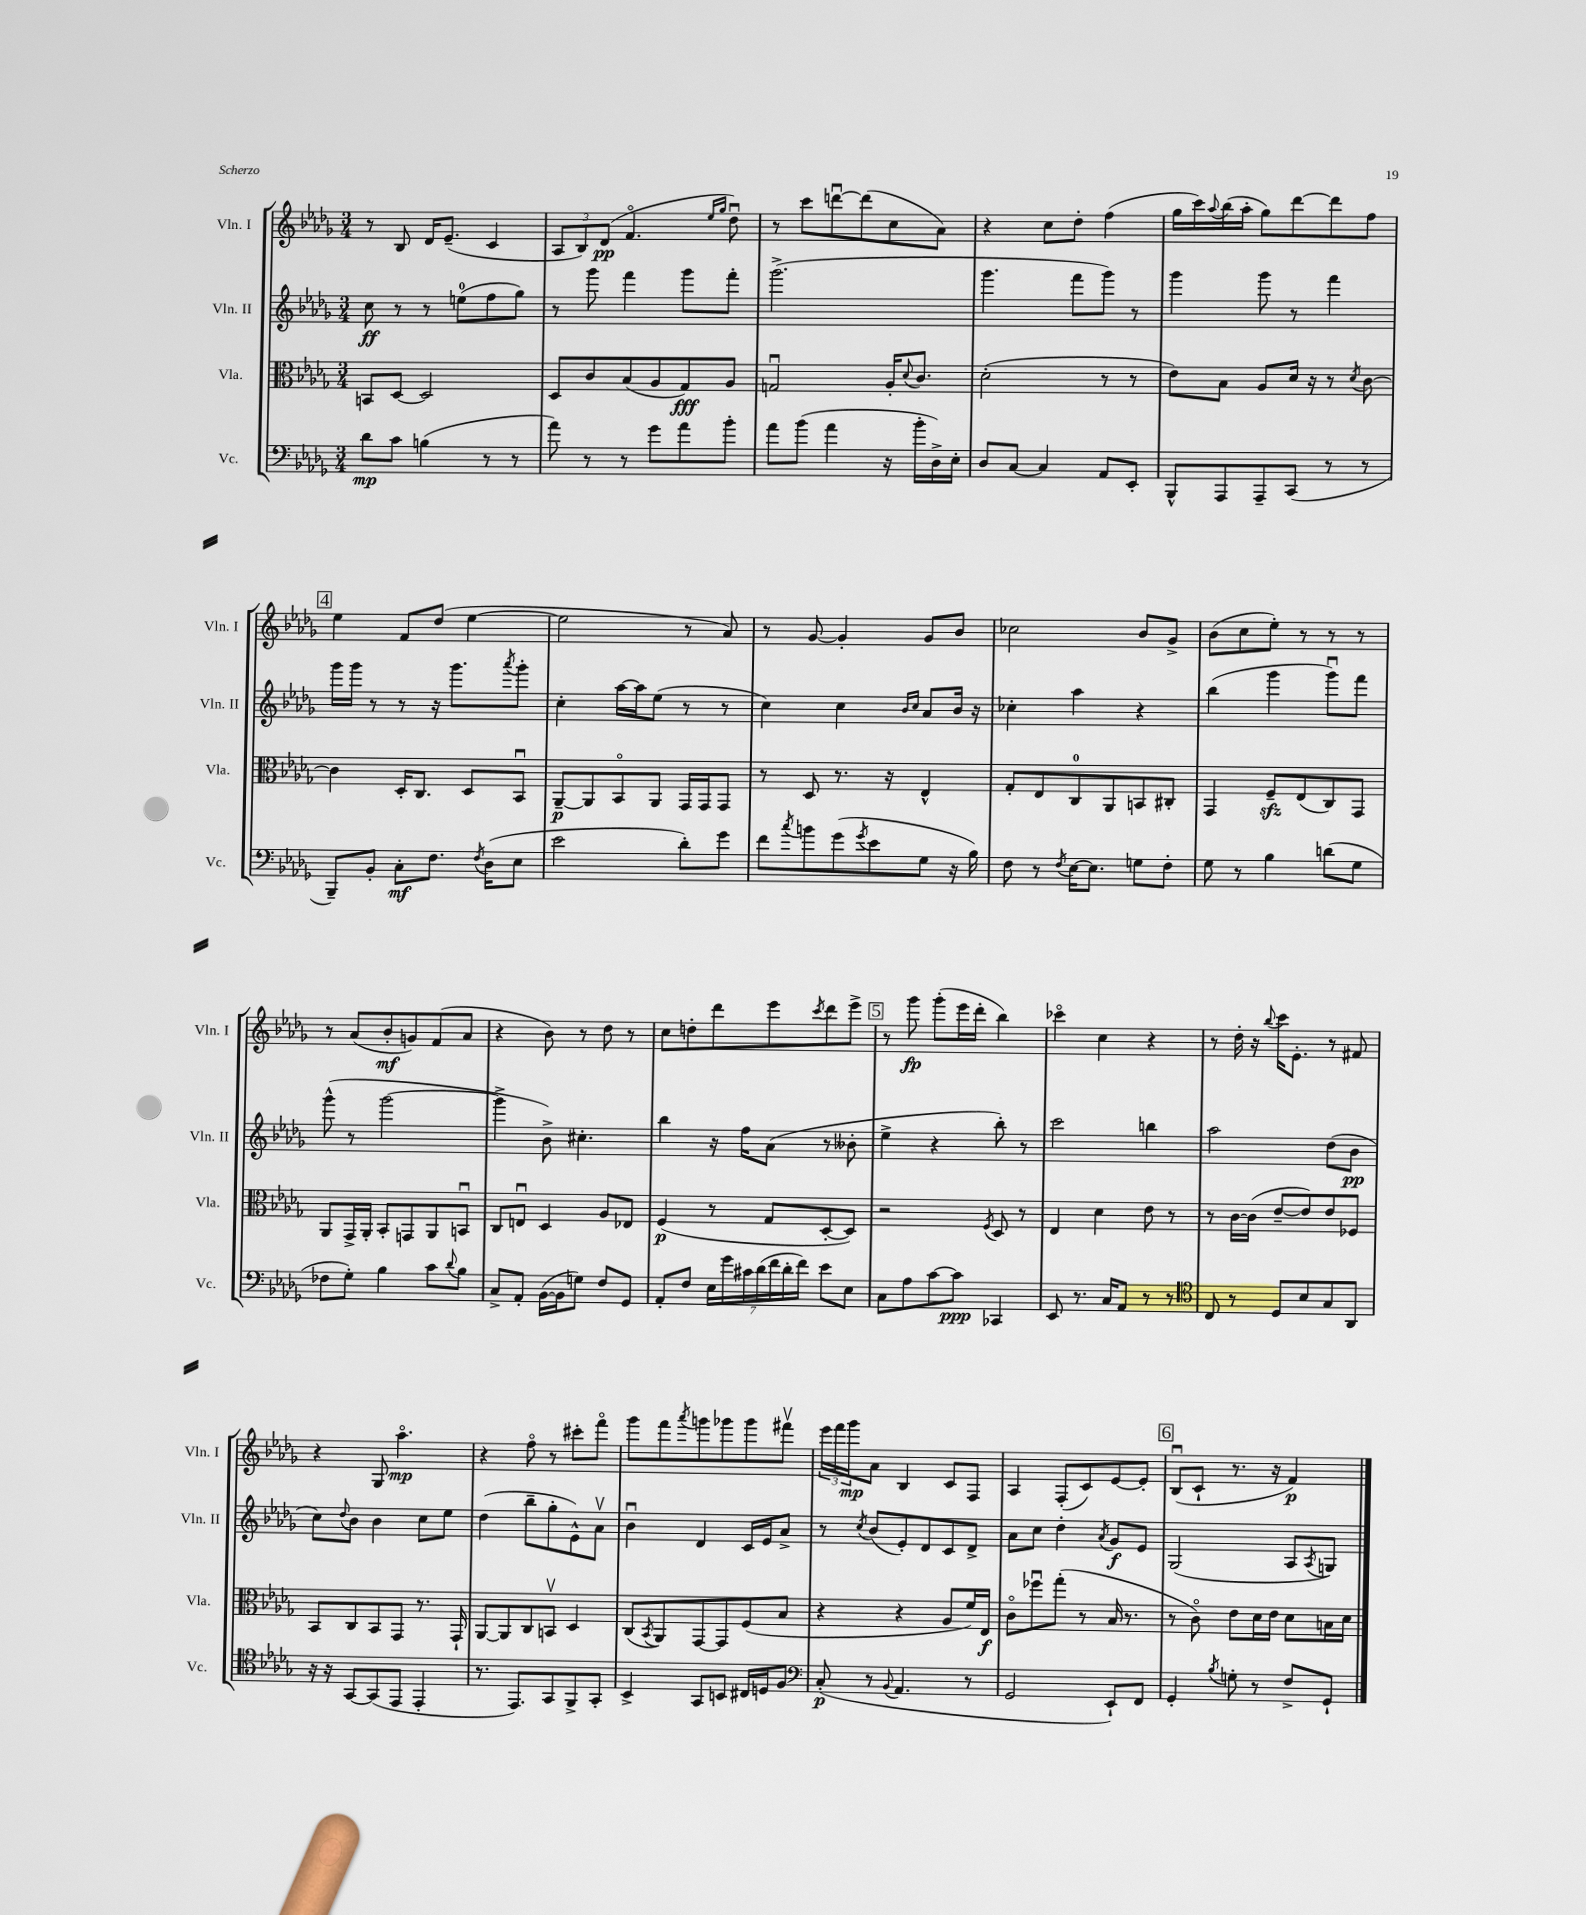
<<
\new StaffGroup <<
\new Staff = "s0" \with { instrumentName = "Vln. I" shortInstrumentName = "Vln. I" } {
    \clef treble \key des \major \numericTimeSignature \time 3/4
    r8 bes8 des'16 ees'8.--( c'4 |
    \tuplet 3/2 { aes8 bes8) des'8\pp( } f'4.\flageolet \grace { ees''16 ges''16 } des''8\downbow) |
    r8 c'''8 d'''8~\downbow d'''8( c''8 aes'8) |
    r4 c''8 des''8-. f''4( |
    ges''16 c'''16) \appoggiatura { aes''8 } bes''16( aes''16-. ges''8) des'''8~ des'''8 f''8 |
    \mark \markup { \box "4" } ees''4 f'8 des''8( ees''4~ |
    ees''2 r8 aes'8) |
    r8 ges'8~ ges'4-. ges'8 bes'8 |
    ces''2 bes'8 ges'8-> |
    bes'8( c''8 ees''8-.) r8 r8 r8 |
    r8 aes'8( bes'8-.\mf g'8) f'8( aes'8 |
    r4 bes'8) r8 des''8 r8 |
    c''8 d''8-. des'''8 ees'''8 \acciaccatura { c'''8 } des'''8 ees'''8-> |
    \mark \markup { \box "5" } r8 ges'''8\fp ges'''8-.( ees'''16 des'''16-. bes''4) |
    ces'''4\flageolet c''4 r4 |
    r8 des''16-. r16 \appoggiatura { bes''8 } c'''16 ees'8.-. r8 fis'8 |
    r4 ges8 aes''4.\flageolet\mp |
    r4 f''8\flageolet r8 cis'''8-. f'''8\flageolet |
    ges'''8 f'''8 \acciaccatura { aes'''8 } g'''8 ges'''8 ges'''8 fis'''8\upbow |
    \tuplet 3/2 { ees'''16 f'''16 ges'''16\mp } aes'8 bes4 c'8 f8 |
    aes4 f8-.( c'8) ees'8~ ees'8-. |
    \mark \markup { \box "6" } bes8\downbow( c'8-! r8. r16 f'4\p) \bar "|." |
}
\new Staff = "s1" \with { instrumentName = "Vln. II" shortInstrumentName = "Vln. II" } {
    \clef treble \key des \major \numericTimeSignature \time 3/4
    c''8\ff r8 r8 e''8-0( f''8 ges''8) |
    r8 ges'''8 f'''4 ges'''8 f'''8-. |
    ges'''2.->( |
    ges'''4. f'''8 ges'''8) r8 |
    ges'''4 ges'''8 r8 f'''4 |
    \mark \markup { \box "4" } ges'''16 ges'''16 r8 r8 r16 ges'''8. \acciaccatura { aes'''8 } ges'''8-. |
    c''4-. aes''16~ aes''16 ees''8( r8 r8 |
    c''4) c''4 \grace { bes'16 c''16 } aes'8 bes'16 r16 |
    ces''4-. aes''4 r4 |
    bes''4( ges'''4 ges'''8\downbow) f'''8 |
    ges'''8-^( r8 ges'''2~ |
    ges'''4-> bes'8->) cis''4.-. |
    bes''4 r16 f''16 aes'8( r8 beses'8-. |
    \mark \markup { \box "5" } ees''4-> r4 bes''8-.) r8 |
    c'''2 b''4 |
    aes''2 des''8( bes'8\pp |
    c''8) \appoggiatura { des''8 } bes'8 bes'4 c''8 ees''8 |
    des''4( bes''8-- ges''8-. ees'8-^) aes'8\upbow |
    bes'4\downbow des'4 c'16 ees'16 aes'8-> |
    r8 \acciaccatura { c''8 } bes'8( ees'8-.) des'8 c'8 des'8-> |
    aes'8 c''8 des''4-. \acciaccatura { aes'8 } ges'8\f ees'8 |
    \mark \markup { \box "6" } ges2( aes8 \acciaccatura { aes8 } g8) \bar "|." |
}
\new Staff = "s2" \with { instrumentName = "Vla." shortInstrumentName = "Vla." } {
    \clef alto \key des \major \numericTimeSignature \time 3/4
    b,8 des8~ des2 |
    des8 c'8 bes8( aes8 ges8\fff) aes8 |
    g2\downbow aes16-. \appoggiatura { des'8 } c'8. |
    des'2-.( r8 r8 |
    ees'8) bes8 aes8 des'16 r16 r8 \acciaccatura { des'8 } c'8~ |
    \mark \markup { \box "4" } c'4 des16-. c8. des8 bes,8\downbow |
    aes,8~--\p aes,8 bes,8\flageolet aes,8 ges,16 ges,16 ges,8 |
    r8 des8 r8. r16 ees4-^ |
    ges8-. ees8 c8-0 aes,8 b,8 cis8-. |
    ges,4 f8--\sfz ees8( c8) ges,8 |
    aes,8 ges,16-> aes,16-. bes,8-. g,8 aes,8 b,8\downbow |
    c8 e8\downbow des4 aes8 ees8 |
    f4\p( r8 ges8 des8~-. des8) |
    \mark \markup { \box "5" } r2 \acciaccatura { f8 } des8 r8 |
    ees4 des'4 ees'8 r8 |
    r8 c'16~ c'16( ees'8~-- ees'8) ees'8 fes8 |
    bes,8 c8 bes,8 ges,8 r8. ges,16-! |
    aes,8~ aes,8 c8 b,8\upbow des4 |
    c8( \acciaccatura { bes,8 } aes,8) ges,8~ ges,8 f8( bes8 |
    r4 r4 aes8 f'16) ees16\f |
    c'8\flageolet fes''8\downbow ges''8-.( r8 bes16 r8. |
    \mark \markup { \box "6" } r8 c'8\flageolet) ees'8 des'16 ees'16 des'8 b16 des'16 \bar "|." |
}
\new Staff = "s3" \with { instrumentName = "Vc." shortInstrumentName = "Vc." } {
    \clef bass \key des \major \numericTimeSignature \time 3/4
    des'8\mp c'8 b4( r8 r8 |
    aes'8) r8 r8 ges'8 aes'8 bes'8-. |
    aes'8 bes'8( aes'4 r16 bes'16-. des16->) ees16-. |
    des8 c8~ c4 aes,8 ees,8-. |
    bes,,8-^ aes,,8 aes,,8-- c,8( r8 r8 |
    \mark \markup { \box "4" } bes,,8--) bes,8-. c8-.\mf f8. \acciaccatura { f8 } des16( ees8 |
    ees'2 des'8-.) ges'8 |
    f'8 \acciaccatura { c''8 } b'8 ges'8( \acciaccatura { ges'8 } ees'8 ges8 r16 bes16) |
    f8 r8 \acciaccatura { f8 } ees16~ ees8. g8 f8-. |
    ges8 r8 bes4 d'8( ges8 |
    fes8 ges8-.) bes4 c'8 \appoggiatura { des'8 } bes8 |
    c8-> aes,8-. bes,16~( bes,16 g8) f8 ges,8 |
    aes,8-. f8 \tuplet 7/4 { ees16 ges'16 cis'16 des'16( f'16 des'16-. f'16) } ees'8 ees8 |
    \mark \markup { \box "5" } c8 aes8 c'8~ c'8\ppp ces,4 |
    ees,8 r8. c16 aes,8 r8 r8 |
    \clef tenor c8 r8 des8 bes8 ges8 aes,8 |
    r16 r16 ges,8~ ges,8( ees,8 ees,4-. |
    r8. ees,8.) ges,8 f,8-> ges,8-. |
    bes,4-> ges,8 b,8 cis16 d16 f8 |
    \clef bass c8-.\p( r8 \appoggiatura { bes,8 } aes,4. r8 |
    ges,2 ees,8-!) f,8 |
    \mark \markup { \box "6" } ges,4-. \acciaccatura { bes8 } g8-. r8 f8-> ges,8-! \bar "|." |
}
>>
>>
\layout { \context { \Score \remove "Bar_number_engraver" } }
